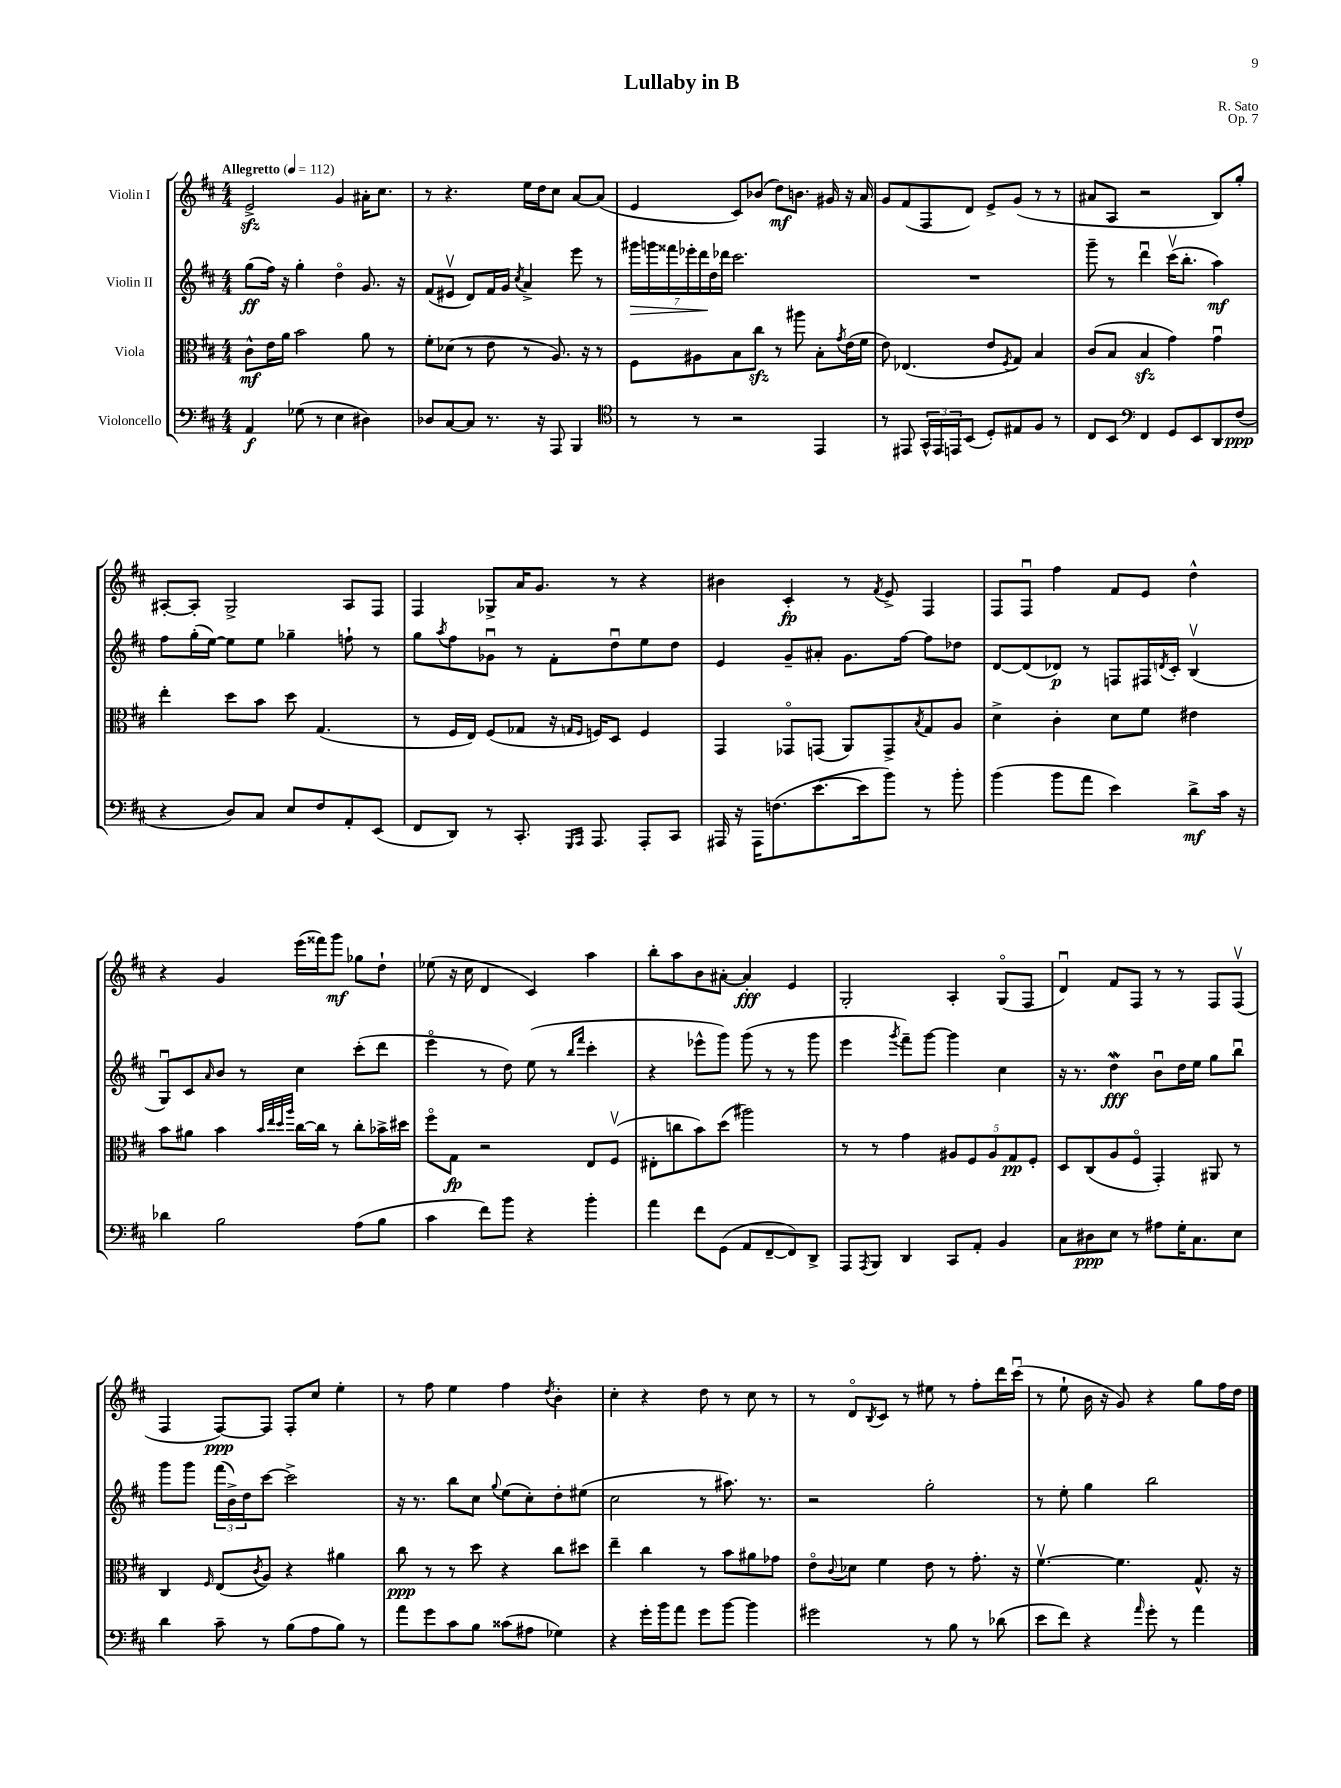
\header { title = "Lullaby in B" composer = "R. Sato" opus = "Op. 7" }
<<
\new StaffGroup <<
\new Staff = "s0" \with { instrumentName = "Violin I" } {
    \clef treble \key d \major \numericTimeSignature \time 4/4 \tempo "Allegretto" 4 = 112
    e'2->\sfz g'4 ais'16-. cis''8. |
    r8 r4. e''16 d''16 cis''8 a'8~ a'8( |
    e'4 cis'8) bes'8( d''8\mf) b'8. gis'16 r16 a'16 |
    g'8 fis'8( fis8 d'8) e'8-> g'8( r8 r8 |
    ais'8 a8 r2 b8) g''8-. |
    ais8~-. ais8-. g2-> ais8 fis8 |
    fis4 ges8-> a'16 g'8. r8 r4 |
    bis'4 cis'4-.\fp r8 \acciaccatura { fis'8 } e'8-> fis4 |
    fis8 fis8\downbow fis''4 fis'8 e'8 d''4-^ |
    r4 g'4 e'''16( fisis'''16) g'''8\mf ges''8 d''8-! |
    ees''8( r16 cis''16 d'4 cis'4) a''4 |
    b''8-. a''8 b'8 ais'8~-. ais'4-.\fff e'4 |
    g2-. a4-. g8\flageolet( fis8 |
    d'4\downbow) fis'8 fis8 r8 r8 fis8 fis8\upbow( |
    fis4 fis8~\ppp) fis8 fis8-. cis''8 e''4-. |
    r8 fis''8 e''4 fis''4 \acciaccatura { d''8 } b'4-. |
    cis''4-. r4 d''8 r8 cis''8 r8 |
    r8 d'8\flageolet \acciaccatura { b8 } cis'8 r8 eis''8 r8 fis''8-. d'''16 cis'''16\downbow( |
    r8 e''8-! b'16 r16 g'8) r4 g''8 fis''16 d''16 \bar "|." |
}
\new Staff = "s1" \with { instrumentName = "Violin II" } {
    \clef treble \key d \major \numericTimeSignature \time 4/4
    g''8\ff( fis''16) r16 g''4-. d''4\flageolet g'8. r16 |
    fis'8( eis'8\upbow d'8) fis'16 g'16 \acciaccatura { cis''8 } a'4-> e'''8 r8 |
    \tuplet 7/4 { gis'''16\> g'''16 fisis'''16 ees'''16-. d'''16\! d''16 des'''16 } cis'''2. |
    R1 |
    g'''8-- r8 d'''4\downbow cis'''16\upbow( b''8.-. a''4\mf) |
    fis''8 g''16-.( e''16~) e''8 e''8 ges''4-- f''8-! r8 |
    g''8 \acciaccatura { a''8 } fis''8 ges'8\downbow r8 fis'8-. d''8\downbow e''8 d''8 |
    e'4 g'8-- ais'8-. g'8. fis''16~ fis''8 des''8 |
    d'8~ d'8( des'8\p) r8 f8 fis16 \acciaccatura { d'8 } cis'16-. b4\upbow( |
    g8\downbow) cis'8 \grace { a'16 } b'8 r8 cis''4 cis'''8-.( d'''8 |
    e'''4\flageolet r8 d''8) e''8( r8 \grace { b''16 fis'''16 } cis'''4-. |
    r4 ees'''8-^ g'''8) g'''8( r8 r8 g'''8 |
    e'''4 \acciaccatura { g'''8 } fis'''8--) g'''8~ g'''4 cis''4 |
    r16 r8. d''4\mordent\fff b'8\downbow d''16 e''16 g''8 b''8\downbow |
    g'''8 g'''8 \tuplet 3/2 { fis'''16( b'16->) d''16 } cis'''8~ cis'''2-> |
    r16 r8. b''8 cis''8 \appoggiatura { g''8 } e''8( cis''8-.) d''8-. eis''8( |
    cis''2 r8 ais''8.) r8. |
    r2 g''2-. |
    r8 e''8-. g''4 b''2 \bar "|." |
}
\new Staff = "s2" \with { instrumentName = "Viola" } {
    \clef alto \key d \major \numericTimeSignature \time 4/4
    cis'8-^\mf e'16 a'16 b'2 a'8 r8 |
    fis'8-. des'8( r8 e'8 r8 a8.) r16 r8 |
    fis8 ais8 b8 cis''8\sfz r8 ais''8 b8-. \acciaccatura { g'8 } e'16( fis'16 |
    e'8) ees4.( e'8 \acciaccatura { fis8 } g8) b4 |
    cis'8( b8 b4\sfz g'4) g'4\downbow |
    e''4-. d''8 b'8 d''8 g4.( |
    r8 fis16 e16) fis8( ges8 r16 \grace { g16 fis16 } f16) d8 f4 |
    g,4 ges,8\flageolet g,8( a,8) g,8-> \acciaccatura { b8 } g8 a8 |
    d'4-> cis'4-. d'8 fis'8 eis'4 |
    b'8 ais'8 b'4 \grace { b'32 e''32 d''32 a''32 } cis''16~ cis''16 r8 cis''8-. bes'16-> dis''16 |
    fis''8\flageolet g8\fp r2 e8 fis8\upbow( |
    eis8-. c''8 b'8) d''8( ais''2) |
    r8 r8 g'4 \tuplet 5/4 { ais8 fis8 ais8 g8\pp fis8-. } |
    d8 cis8( a8 fis8\flageolet g,4-.) ais,8 r8 |
    cis4 \grace { fis16 } e8( \acciaccatura { cis'8 } a8) r4 ais'4 |
    cis''8\ppp r8 r8 d''8 r4 cis''8 dis''8 |
    e''4-- cis''4 r8 b'8 ais'8 ges'8 |
    e'8\flageolet \appoggiatura { cis'8 } des'8 fis'4 e'8 r8 g'8.-. r16 |
    fis'4.~\upbow fis'4. g8.-^ r16 \bar "|." |
}
\new Staff = "s3" \with { instrumentName = "Violoncello" } {
    \clef bass \key d \major \numericTimeSignature \time 4/4
    a,4\f ges8( r8 e4 dis4) |
    des8 cis8~ cis8 r8. r16 a,,8 b,,4 |
    \clef tenor r8 r8 r2 e,4 |
    r8 eis,8 \tuplet 3/2 { g,16-^ eis,16 e,16 } b,8( d8-.) eis8 fis8 r8 |
    cis8 b,8 \clef bass fis,4 g,8 e,8 d,8 fis8\ppp( |
    r4 d8) cis8 e8 fis8 a,8-. e,8( |
    fis,8 d,8) r8 cis,8.-. \grace { g,,16 a,,16 } a,,8. a,,8-. cis,8 |
    ais,,16 r16 ais,,16 f8.( e'8.~ e'16 b'8) r8 b'8-. |
    b'4( b'8 a'8 e'4) d'8->\mf cis'16 r16 |
    des'4 b2 a8( b8 |
    cis'4 fis'8) b'8 r4 b'4-. |
    a'4 fis'8 g,8( a,8 fis,8~-- fis,8) d,8-> |
    a,,8 \acciaccatura { a,,8 } b,,8 d,4 cis,8 a,8-. b,4 |
    cis8 dis8\ppp e8 r8 ais8 g16-. cis8. e8 |
    d'4 cis'8-- r8 b8( a8 b8) r8 |
    a'8 g'8 cis'8 b8 cisis'8( ais8 ges4) |
    r4 g'16-. b'16 a'8 g'8 b'8~ b'4 |
    gis'2 r8 b8 r8 des'8( |
    e'8 fis'8) r4 \grace { a'16 } g'8-. r8 a'4 \bar "|." |
}
>>
>>
\layout { \context { \Score \remove "Bar_number_engraver" } }
